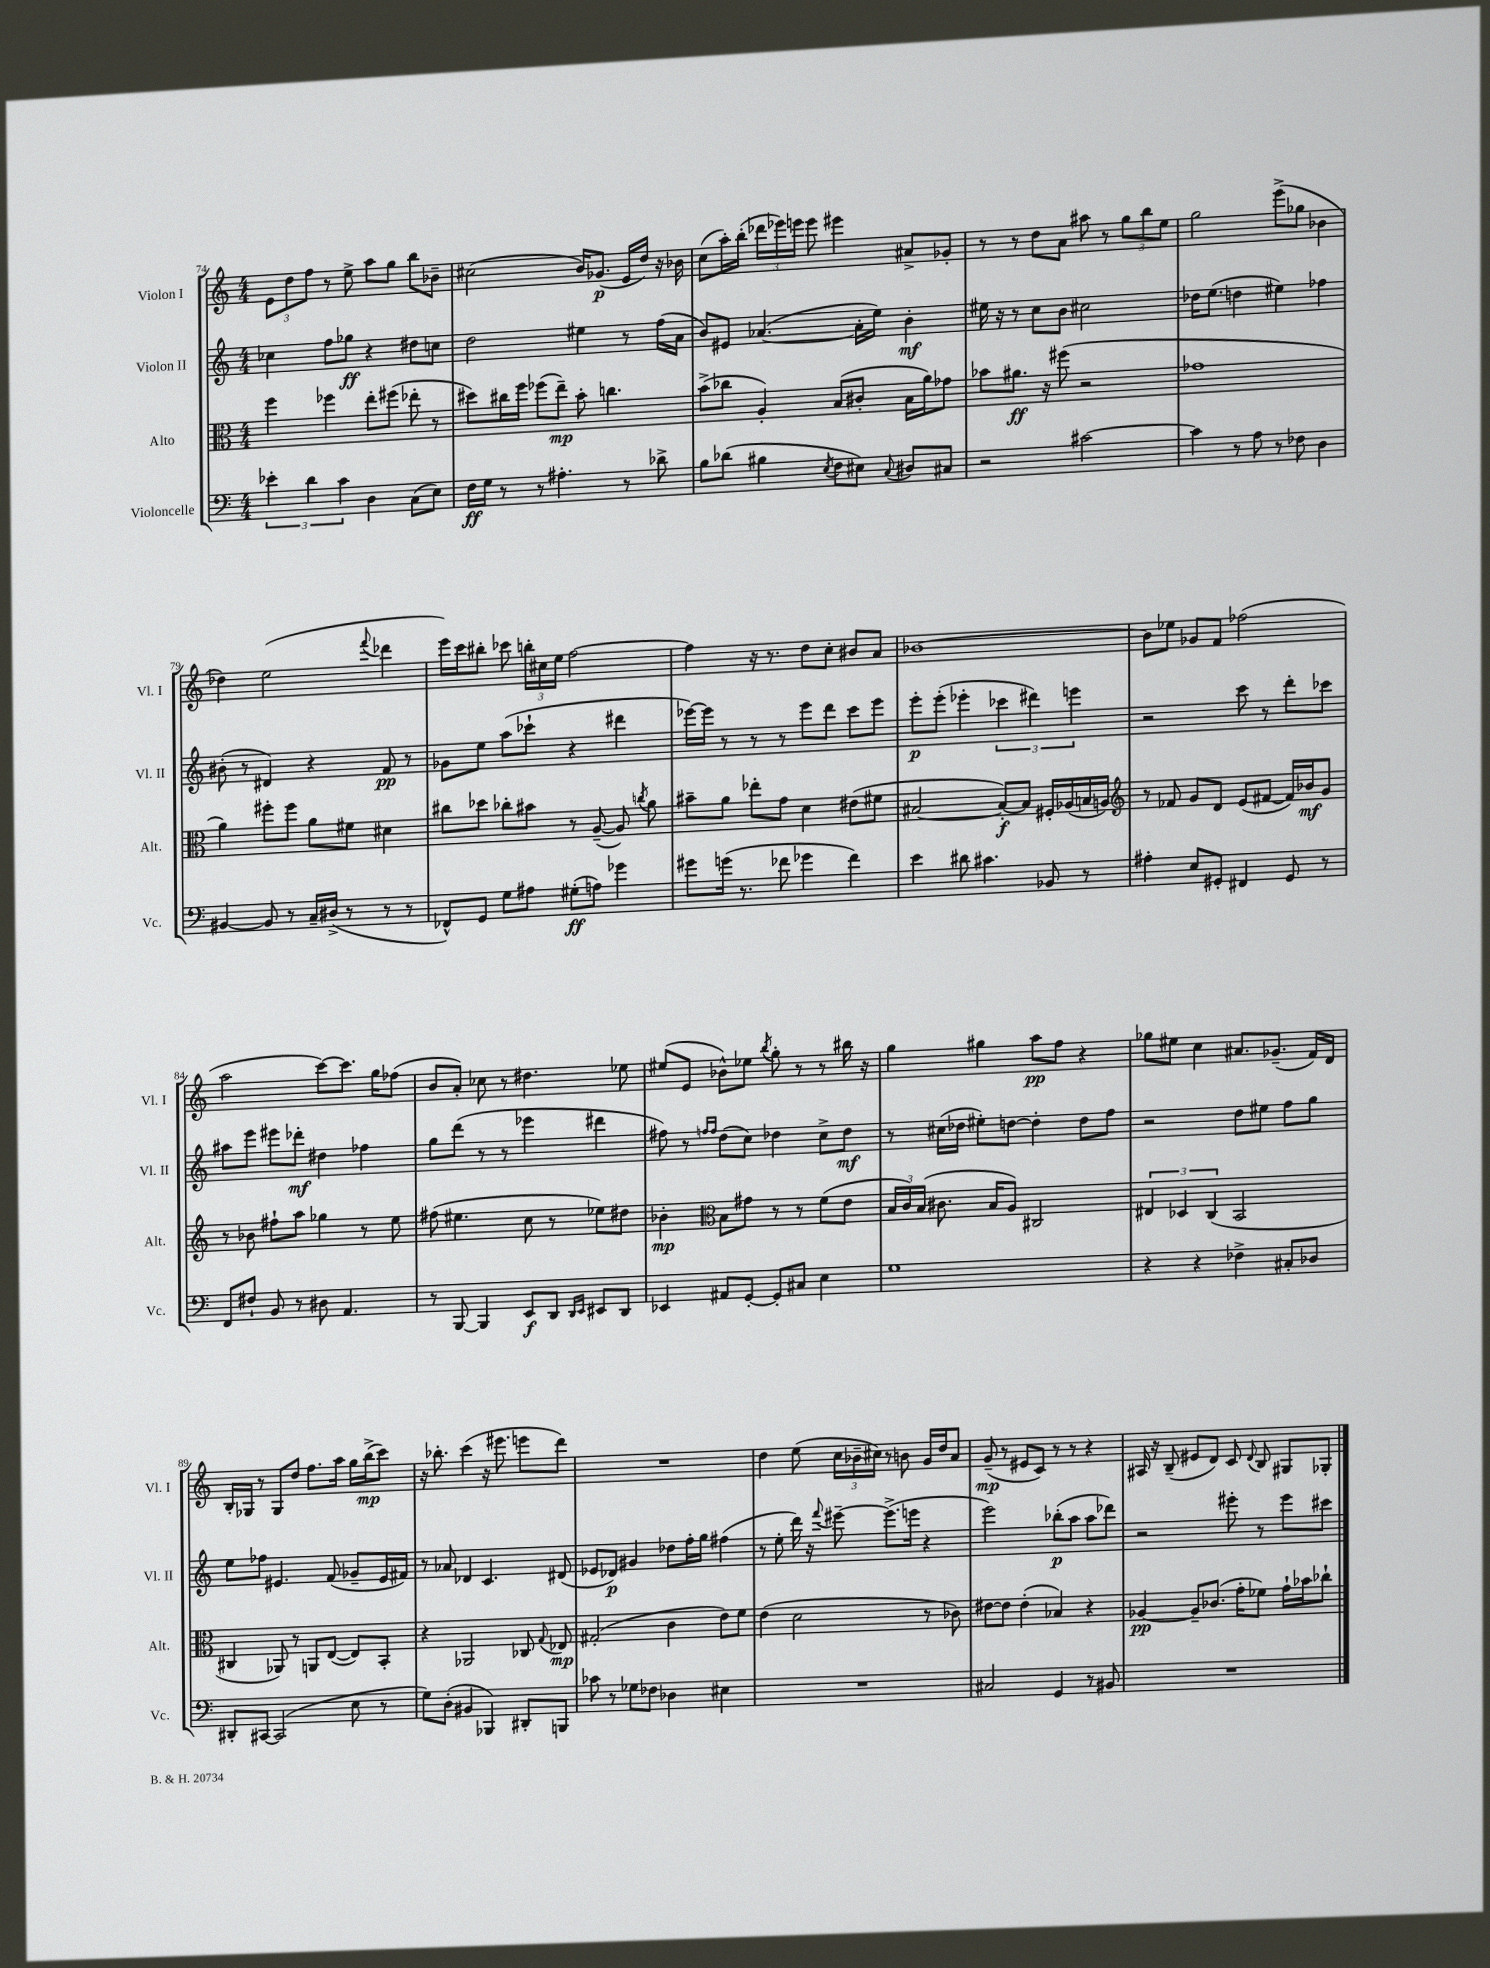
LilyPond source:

<<
\new StaffGroup <<
\new Staff = "s0" \with { instrumentName = "Violon I" shortInstrumentName = "Vl. I" } {
    \clef treble \key c \major \numericTimeSignature \time 4/4
    \autoBeamOff \tuplet 3/2 { e'8[ d''8 f''8] } r8 e''8-> a''8[ g''8] b''8[ bes'8]-- |
    cis''2( b'16[) ges'8.]\p( e'16[ d''16]) r16 bes'16 |
    c''8[( a''16-.) b''16]-.( \tuplet 3/2 { des'''16[ ees'''16) e'''16] } e'''8 eis'''4 ais'8[-> ges'8]-. |
    r8 r8 d''8[ a'8] ais''8 r8 \tuplet 3/2 { g''8[ b''8 e''8] } |
    g''2 e'''8[->( ges''8] bes'4 |
    des''4) e''2( \appoggiatura { f'''8 } des'''4 |
    e'''16[) c'''16 bis''8]-. ces'''8 \tuplet 3/2 { b''16[-. cis''16 e''16] } f''2~ |
    f''4 r16 r8. d''8[ c''8]-. bis'8[ a'8] |
    bes'1~ |
    bes'8[ ees''8] ges'8[ f'8] fes''2( |
    a''2 c'''8[~) c'''8.] g''16[ fes''8]( |
    b'8[ a'8]-.) ces''8 r8 dis''4. ees''8 |
    eis''8[( e'8] bes'8[-^) ees''8] \acciaccatura { b''8 } g''8-. r8 r8 bis''16 r16 |
    g''4 gis''4 a''8[\pp f''8] r4 |
    ges''8[ eis''8] c''4 ais'8.[ ges'8.]--( f'16[) d'16] |
    b16[-. ges16] r8 ges8[ d''8] f''8.[ a''16] g''16[ b''16->\mp( c'''8]) |
    r16 bes''8.-. c'''4( r16 eis'''8. e'''8[ d'''8]) |
    R1 |
    d''4 e''8( \tuplet 3/2 { c''16[ bes'16-- cis''16]) } r8 b'8 g'16[ d''16 a'8] |
    g'8--\mp( r8 eis'8[ c'8]) r8 r8 r4 |
    ais16 r16 b8--( eis'8[ d'8]) c'8 \appoggiatura { d'8 } b8 gis8[ ges8]-. \bar "|." |
}
\new Staff = "s1" \with { instrumentName = "Violon II" shortInstrumentName = "Vl. II" } {
    \clef treble \key c \major \numericTimeSignature \time 4/4
    \autoBeamOff ces''4 f''8[ ges''8]\ff r4 dis''8[ c''8] |
    d''2 eis''4 r8 f''16[( a'16] |
    b'8[) eis'8] aes'4.~( aes'16[-. e''16]) b'4-.\mf |
    eis''16 r16 r8 c''8[ b'8] cis''2 |
    des''16[ e''8.]( d''4 eis''4) fes''4 |
    bis'8-.( r8 dis'4) r4 f'8\pp r8 |
    ges'8[ e''8] a''8[( ces'''8]-! r4 dis'''4 |
    ees'''16[~) ees'''16] r8 r8 r8 ees'''8[ d'''8] c'''8[ ees'''8] |
    e'''8[-.\p e'''8]-.( ees'''4-. \tuplet 3/2 { ces'''4 dis'''4) e'''4 } |
    r2 c'''8 r8 d'''8[-. ces'''8] |
    ais''8[ e'''8] eis'''8[ des'''8]-.\mf dis''4 fes''4 |
    g''8[ d'''8]( r8 r8 ees'''4 dis'''4 |
    fis''8) r8 \grace { f''16[ f''16] } d''8[( c''8]) des''4 c''8[-> des''8]\mf |
    r8 cis''16[( des''16] eis''8[-.) d''8]~ d''4-. d''8[ f''8] |
    r2 d''8[ eis''8] f''8[ g''8] |
    e''8[ fes''8] eis'4. f'8( ges'8[-- eis'16 fis'16]) |
    r8 aes'8 des'4 c'4. dis'8( |
    ees'8[ des'8]\p) gis'4 des''8[ f''16-. g''16] fis''4( |
    r8 e''8-. d'''16) r16 \appoggiatura { f'''8 } eis'''8~-- eis'''8.[->( e'''16] r4 |
    e'''2) bes''8[-.\p( a''8] a''8[ des'''8]) |
    r2 eis'''8-. r8 eis'''8[ cis'''8] \bar "|." |
}
\new Staff = "s2" \with { instrumentName = "Alto" shortInstrumentName = "Alt." } {
    \clef alto \key c \major \numericTimeSignature \time 4/4
    \autoBeamOff f''4 fes''4 e''8[-. fis''8]( ees''8-. r8 |
    dis''8[) cis''16 f''16] fes''8[( e''8]--\mp) b'8-. c''4. |
    b'8[->( ces''8] a4-.) b8[( cis'8]-. b16[ a'16) ges'8] |
    bes'8[ ais'8.]\ff r16 fis''8( r2 |
    ges'1 |
    a'4) fis''8[-. fis''8] a'8[ fis'8] dis'4 |
    cis''8[ des''8] ces''8[-. bis'8] r8 a8~--( a8) \acciaccatura { c''8 } a'8 |
    bis'8[-- a'8] ees''8[-. g'8] d'4 eis'8[( fis'8] |
    bis2~ bis8[~-.\f) bis8] fis16[-. aes16( b16 a16]) |
    \clef treble r8 fes'8 g'8[ d'8] e'8[( fis'8]~ fis'16[) bes'16\mf g'8] |
    r8 bes'8 fis''8[-! a''8] ges''4 r8 e''8 |
    fis''8( eis''4. c''8 r8 ees''8[) dis''8] |
    bes'4-.\mp \clef alto b8[ gis'8] r8 r8 f'8[( e'8] |
    \tuplet 3/2 { b16[ c'16) b16]( } cis'8. b16[ a8]) cis2 |
    \tuplet 3/2 { eis4 des4 c4( } b,2 |
    cis4 aes,8) r8 a,8[ e8]~( e8[) b,8]-. |
    r4 aes,2 ces8 \appoggiatura { g8 } ees8\mp |
    gis2-.( c'4 e'8[) f'8] |
    e'4( d'2 r8 ces'8) |
    eis'8[~ eis'8] eis'4-.( bes4) r4 |
    aes4~\pp aes8[-- ces'8.]( g'16[-. fes'8]) g'16[-! bes'16 ces''8]-! \bar "|." |
}
\new Staff = "s3" \with { instrumentName = "Violoncelle" shortInstrumentName = "Vc." } {
    \clef bass \key c \major \numericTimeSignature \time 4/4
    \autoBeamOff \tuplet 3/2 { ees'4-. d'4 c'4 } d4 c8[( e8]) |
    f16[\ff g16] r8 r8 ais4.-. r8 des'8-> |
    b8[ des'8]( bis4 \acciaccatura { e8 } f8[ eis8]) \appoggiatura { c8 } dis8[ cis8] |
    r2 cis'2~ |
    cis'4 r8 a8 r8 fes8 d4 |
    bis,4~ bis,8 r8 c16[-- dis16]->( r8 r8 r8 |
    fes,8[-^) g,8] g8[ ais8] gis8[-.\ff( a8]) ges'4 |
    gis'8[ g'16]( r8. fes'8 ges'4 fes'4) |
    e'4 dis'8 cis'4. bes,8 r8 |
    ais4-. e8[ gis,8]-. fis,4 gis,8 r8 |
    f,8[ fis8]-! b,8 r8 dis8 a,4. |
    r8 b,,8~ b,,4 e,8[\f d,8] \grace { d,16[ e,16] } eis,8[ d,8] |
    ees,4 ais,8[ g,8]~-. g,8[-. cis8] e4 |
    g1 |
    r4 r4 fes4-> cis8[-. des8] |
    dis,8[-. cis,8]~ cis,2( e8 r8 |
    g8[) d8]-.( bis,4 bes,,4) dis,8[-. b,,8] |
    ces'8 r8 ges8[ fes8] des4 eis4 |
    R1 |
    cis2 g,4 r8 bis,8 |
    R1 \bar "|." |
}
>>
>>
\layout { \context { \Score currentBarNumber = #74 } }
